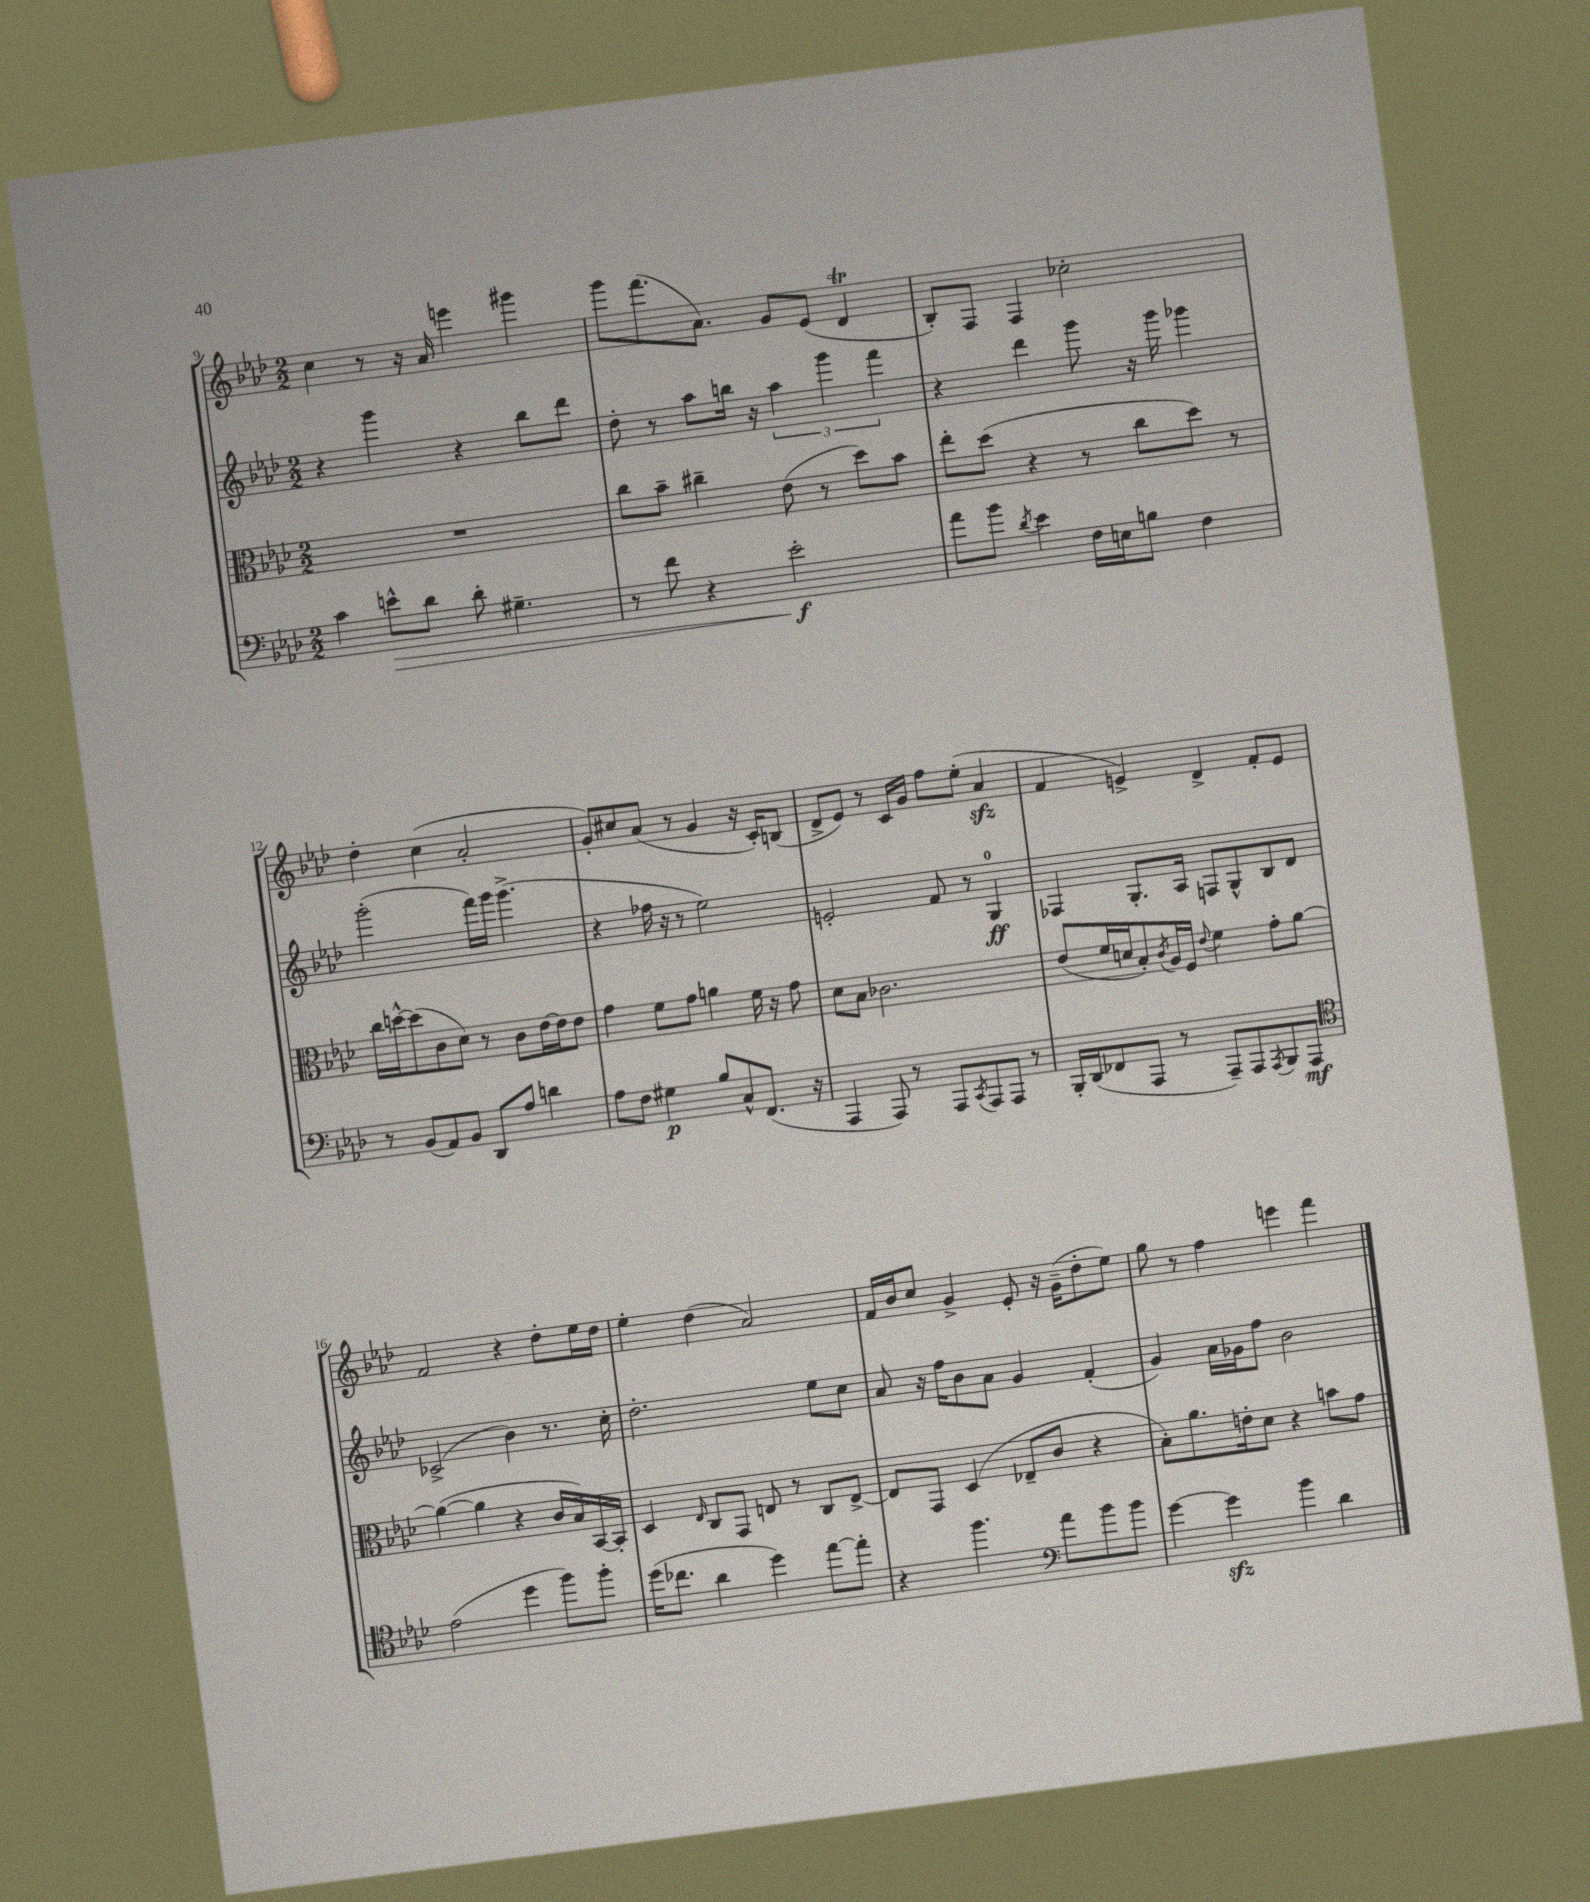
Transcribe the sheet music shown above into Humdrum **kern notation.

**kern	**dynam	**kern	**kern	**dynam	**kern
*part4	*part4	*part3	*part2	*part2	*part1
*staff4	*staff4	*staff3	*staff2	*staff2	*staff1
*clefF4	*	*clefC3	*clefG2	*	*clefG2
*k[b-e-a-d-]	*	*k[b-e-a-d-]	*k[b-e-a-d-]	*	*k[b-e-a-d-]
*M2/2	*	*M2/2	*M2/2	*	*M2/2
=9	=9	=9	=9	=9	=9
4c\	.	1r	4r	.	4cc\
!	!LO:HP:b	!	!	!	!
8en^^\L	>	.	4ggg\	.	8r
8d-\J	.	.	.	.	16r
.	.	.	.	.	16a-/
8d-'\	.	.	4r	.	4eeen\
4.G#X~\	.	.	.	.	.
.	.	.	8bb-\L	.	4ggg#X\
.	.	.	8ddd-\J	.	.
=10	=10	=10	=10	=10	=10
8r	.	8cc\L	8dd-'\	.	8ggg\L
8f\	.	8b-~\J	8r	.	(8.fff\
4r	.	4cc#X~\	8aa-\L	.	.
.	.	.	.	.	8.a-\J)
.	.	.	16bbn\Jk	.	.
.	.	.	16r	.	.
2e-'\	f	(8e-\	6aa-\	.	8g/L
.	.	8r	.	.	(8e-/J
.	.	.	6ggg\	.	.
.	.	8dd-\L)	.	.	4d-T/
.	.	.	6fff\	.	.
.	.	8b-\J	.	.	.
.	]	.	.	.	.
=11	=11	=11	=11	=11	=11
8a-\L	.	8ee-'\L	4r	.	8B-'/L)
8b-\J	.	(8dd-\J	.	.	8F/J
8qd-/	.	.	.	.	.
4e-\	.	4r	4ddd-\	.	4F/
16F\LL	.	8r	8ggg\	.	2cc-X'\
16En\J	.	.	.	.	.
8Bn\J	.	8cc\L	16r	.	.
.	.	.	16ggg\	.	.
4F\	.	8dd-\J)	4ggg-X\	.	.
.	.	8r	.	.	.
!!LO:LB:g=z
=12	=12	=12	=12	=12	=12
8r	.	16cc\LL	(2ggg'\	.	4dd-'\
.	.	[16ddn^^\J	.	.	.
(8BB-/L	.	(8dd\]	.	.	.
8AA-/)	.	8c\	.	.	(4cc\
8BB-/J	.	8d-\J)	.	.	.
8DD-/L	.	8r	16fff\LL)	.	2a-'/
.	.	.	16ggg\JJ	.	.
8A-/J	.	8c\L	(4.ggg^\	.	.
4dn\	.	[16e-\L	.	.	.
.	.	16e-\J]	.	.	.
.	.	8e-\J	.	.	.
=13	=13	=13	=13	=13	=13
8A-\L	.	4g\	4r	.	8g'/L)
8F\J	.	.	.	.	8cc#X/
4G#X\	p	8f\L	16ff-X\	.	(8a-/J
.	.	.	16r	.	.
.	.	8g\J	8r	.	8r
8B-/L	.	4an\	2ee-\)	.	4g/
8C^^/	.	.	.	.	.
(8.FF/J	.	16f\	.	.	16r
.	.	16r	.	.	16c'/KL)
.	.	8g\	.	.	(8Bn/J
16r	.	.	.	.	.
=14	=14	=14	=14	=14	=14
4AAA-/	.	8d-\L	2en'/	.	8d-^/L
.	.	8B-\J	.	.	8e-/J)
8AAA-/)	.	2.c-X\	.	.	8r
8r	.	.	.	.	16c/LL
.	.	.	.	.	16g/JJ
8AAA-/L	.	.	8f/	.	8ff\L
8qCC/	.	.	.	.	.
8AAA-/	.	.	8r	.	(8ee-'\J
8AAA-/J	.	.	4G/	ff	4a-zz/
8r	.	.	.	.	.
=15	=15	=15	=15	=15	=15
16BBB-'/LL	.	(8e-/L	4F-X/	.	4f/
(16DD-/J	.	.	.	.	.
8FF-X/	.	16f/L	.	.	.
.	.	16dn/J	.	.	.
8AAA-/J	.	8B-'/)	8.G'/L	.	4en^/)
.	.	8qc/	.	.	.
8r	.	16A-/L	.	.	.
.	.	16F/JJ	16A-/Jk	.	.
.	.	8qqe-/	.	.	.
8AAA-~/L)	.	4f\	8Fn/L	.	4d-^/
8AAA-/	.	.	8G^^/	.	.
8qAAA-/	.	.	.	.	.
8BBB-/	.	8g'\L	8B-/	.	8f'/L
8AAA-/J	mf	[8a-\J	8d-/J	.	8e/J
!!LO:LB:g=z
=16	=16	=16	=16	=16	=16
*clefC4	*	*	*	*	*
(2e-\	.	(4a-\_	(2c-X^/	.	2f/
.	.	4a-\]	.	.	.
4dd-\	.	4r	4b-\)	.	4r
8ff\L)	.	16c/LL	8.r	.	8dd-'\L
.	.	16B-/)	.	.	.
8ff'\J	.	[16BB-/	.	.	16ee-\L
.	.	16BB-'/JJ]	16cc'\	.	16dd-\JJ
=17	=17	=17	=17	=17	=17
(16dd-\KL	.	4D-/	2.dd-'\	.	4ee-'\
8.cc-X\J	.	.	.	.	.
.	.	16qqE-/	.	.	.
4a-\	.	8C/L	.	.	(4dd-\
.	.	8GG/J	.	.	.
4dd-\)	.	8En/	.	.	2a-/)
.	.	8r	.	.	.
[8ee-\L	.	8C/L	8ee-\L	.	.
8ee-'\J]	.	[8E^/J	8cc\J	.	.
=18	=18	=18	=18	=18	=18
4r	.	8E/L]	8a-/	.	16f/LL
.	.	.	.	.	16b-/J
.	.	8GG/J	16r	.	8cc/J
.	.	.	16ff\KL	.	.
4.ff\	.	(4D-/	8b-\	.	4g^/
.	.	.	8a-\J	.	.
.	.	8E-X~/L	4g/	.	8e-'/
*clefF4	*	*	*	*	*
8a-\L	.	8c/J	.	.	16r
.	.	.	.	.	(16g~\KL
8b-\	.	4r	(4f'/	.	8dd-'\
8b-\J	.	.	.	.	8ee-\J)
=19	=19	=19	=19	=19	=19
[4g\	.	8B-'\L)	4g/)	.	8gg\
.	.	8.a-\	.	.	8r
4gzz\]	.	.	16a-\LL	.	4ff\
.	.	16en'\k	16g-X\J	.	.
.	.	8d-\J	8ff\J	.	.
4b-\	.	4r	2b-\	.	4eeen\
4d-\	.	8bn\L	.	.	4fff\
.	.	8g\J	.	.	.
==	==	==	==	==	==
*-	*-	*-	*-	*-	*-
